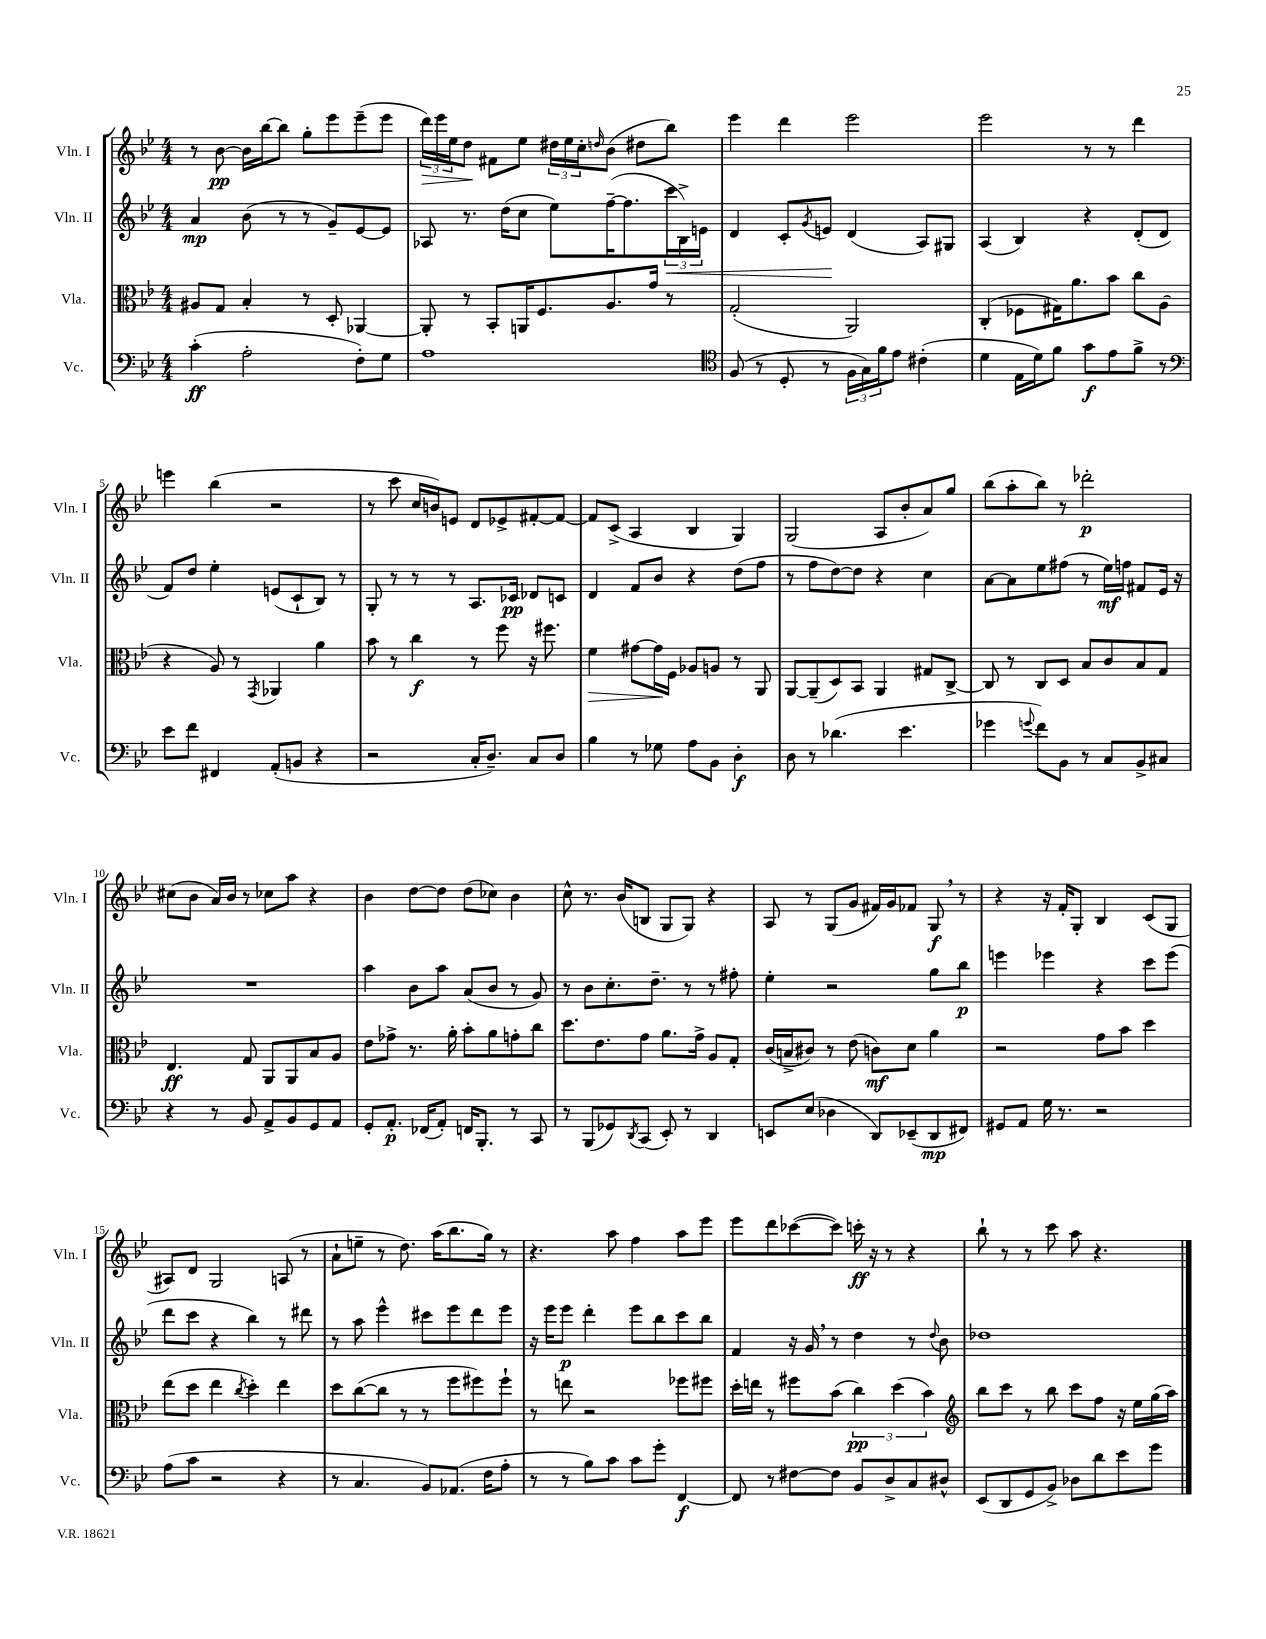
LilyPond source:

<<
\new StaffGroup <<
\new Staff = "s0" \with { instrumentName = "Vln. I" shortInstrumentName = "Vln. I" } {
    \clef treble \key bes \major \numericTimeSignature \time 4/4
    r8 bes'8~\pp bes'16 bes''16~ bes''8 g''8-. ees'''8 ees'''8--( ees'''8 |
    \tuplet 3/2 { d'''16\>) ees'''16 ees''16 } d''8\! fis'8 ees''8 \tuplet 3/2 { dis''16 ees''16 c''16-. } \grace { d''16 } bes'8( dis''8 bes''8) |
    ees'''4 d'''4 ees'''2 |
    ees'''2 r8 r8 d'''4 |
    e'''4 bes''4( r2 |
    r8 c'''8 c''16 b'16) e'8 d'8 ees'8-> fis'8~-. fis'8~ |
    fis'8 c'8->( a4 bes4 g4) |
    g2( a8 bes'8-. a'8) g''8 |
    bes''8( a''8-. bes''8) r8 des'''2-.\p |
    cis''8( bes'8 a'16) bes'16 r8 ces''8 a''8 r4 |
    bes'4 d''8~ d''8 d''8( ces''8) bes'4 |
    c''8-^ r8. bes'16( b8 g8 g8) r4 |
    a8 r8 g8( g'8 fis'16) g'16 fes'8 g8\f \breathe r8 |
    r4 r16 f'16-. g8-. bes4 c'8( g8 |
    ais8) d'8 g2 a8( r8 |
    a'8-! e''8-- r8 d''8.) a''16( bes''8. g''16) r8 |
    r4. a''8 f''4 a''8 ees'''8 |
    ees'''8 d'''8 ces'''8~( ces'''8) c'''16-.\ff r16 r8 r4 |
    bes''8-! r8 r8 c'''8 a''8 r4. \bar "|." |
}
\new Staff = "s1" \with { instrumentName = "Vln. II" shortInstrumentName = "Vln. II" } {
    \clef treble \key bes \major \numericTimeSignature \time 4/4
    a'4\mp bes'8( r8 r8 g'8--) ees'8~ ees'8 |
    aes8 r8. d''16( c''8 ees''8) f''16~--( f''8. \tuplet 3/2 { c'''16\< bes16->) e'16 } |
    d'4 c'8-. \acciaccatura { g'8 } e'8\! d'4( a8) gis8 |
    a4( bes4) r4 d'8-.( d'8 |
    f'8) d''8 ees''4-. e'8( c'8-! bes8) r8 |
    g8-. r8 r8 r8 a8. ces'16\pp des'8 c'8 |
    d'4 f'8 bes'8 r4 d''8( f''8 |
    r8 f''8 d''8~) d''8 r4 c''4 |
    a'8~ a'8 ees''8 fis''8( r8 ees''16\mf) f''16 fis'8 ees'16 r16 |
    R1 |
    a''4 bes'8 a''8 a'8( bes'8 r8 g'8) |
    r8 bes'8 c''8.-. d''8.-- r8 r8 fis''8-. |
    ees''4-. r2 g''8 bes''8\p |
    e'''4 ees'''4 r4 c'''8 ees'''8( |
    d'''8 c'''8 r4 bes''4) r8 dis'''8 |
    r8 a''8 ees'''4-^ cis'''8 ees'''8 d'''8 ees'''8 |
    r16 ees'''16 ees'''8\p d'''4-. ees'''8 bes''8 c'''8 bes''8 |
    f'4 r16 g'16 \breathe r8 d''4 r8 \appoggiatura { d''8 } bes'8 |
    des''1 \bar "|." |
}
\new Staff = "s2" \with { instrumentName = "Vla." shortInstrumentName = "Vla." } {
    \clef alto \key bes \major \numericTimeSignature \time 4/4
    ais8 g8 bes4-. r8 d8-. aes,4~ |
    aes,8-. r8 bes,8-. a,16 f8. a8. g'16 r8 |
    g2-.( a,2) |
    c4-.( fes8 gis16) a'8. bes'8 c''8 a8( |
    r4 a8) r8 \acciaccatura { g,8 } aes,4 a'4 |
    bes'8 r8 c''4\f r8 f''8 r16 fis''8. |
    f'4\> gis'8~ gis'16\! f16 aes8 a8 r8 a,8 |
    a,8~ a,8--( d8) bes,8 a,4 gis8 c8~-> |
    c8 r8 c8 d8 bes8 c'8 bes8 g8 |
    ees4.\ff g8 a,8 a,8 bes8 a8 |
    ees'8 ges'8-> r8. a'16-. bes'8-. a'8 g'8-. c''8 |
    d''8. ees'8. g'8 a'8. g'16-> a8 g8-. |
    c'16( b16-> cis'8) r8 ees'8( c'8\mf) d'8 a'4 |
    r2 g'8 bes'8 d''4 |
    ees''8( d''8 ees''4 \acciaccatura { c''8 } d''4-.) ees''4 |
    d''8 c''8~( c''8 r8 r8 f''8 fis''8) fis''8-! |
    r8 e''8 r2 fes''8 fis''8 |
    d''16-. e''16 r8 fis''8 bes'8( \tuplet 3/2 { c''4\pp) d''4( bes'4) } |
    \clef treble bes''8 c'''8 r8 bes''8 c'''8 f''8 r16 ees''16 g''16( a''16) \bar "|." |
}
\new Staff = "s3" \with { instrumentName = "Vc." shortInstrumentName = "Vc." } {
    \clef bass \key bes \major \numericTimeSignature \time 4/4
    c'4-.\ff( a2-. f8-.) g8 |
    a1 |
    \clef tenor f8( r8 d8-. r8 \tuplet 3/2 { f16 g16) f'16 } ees'8 cis'4-.( |
    d'4 ees16 d'16) f'8 g'8\f ees'8 f'8-> r8 |
    \clef bass ees'8 f'8 fis,4 a,8-.( b,8 r4 |
    r2 c16-. d8.--) c8 d8 |
    bes4 r8 ges8 a8 bes,8 d4-.\f |
    d8 r8 des'4.( ees'4. |
    ges'4 \appoggiatura { g'8 } f'8) bes,8 r8 c8 bes,8-> cis8 |
    r4 r8 bes,8 a,8-> bes,8 g,8 a,8 |
    g,8-. a,8.-.\p fes,16( a,8-.) f,16 bes,,8.-. r8 c,8 |
    r8 bes,,8( ges,8) \acciaccatura { d,8 } c,8( ees,8-.) r8 d,4 |
    e,8 ees8( des4 d,8) ees,8--( d,8\mp fis,8) |
    gis,8 a,8 g16 r8. r2 |
    a8( c'8 r2 r4 |
    r8 c4. bes,8) aes,8.( f16 a8-. |
    r8 r8 bes8) c'8 c'8 g'8-. f,4~\f |
    f,8 r8 fis8~ fis8 bes,8 d8-> c8 dis8-^ |
    ees,8( d,8 g,8 bes,8->) des8 d'8 ees'8 g'8 \bar "|." |
}
>>
>>
